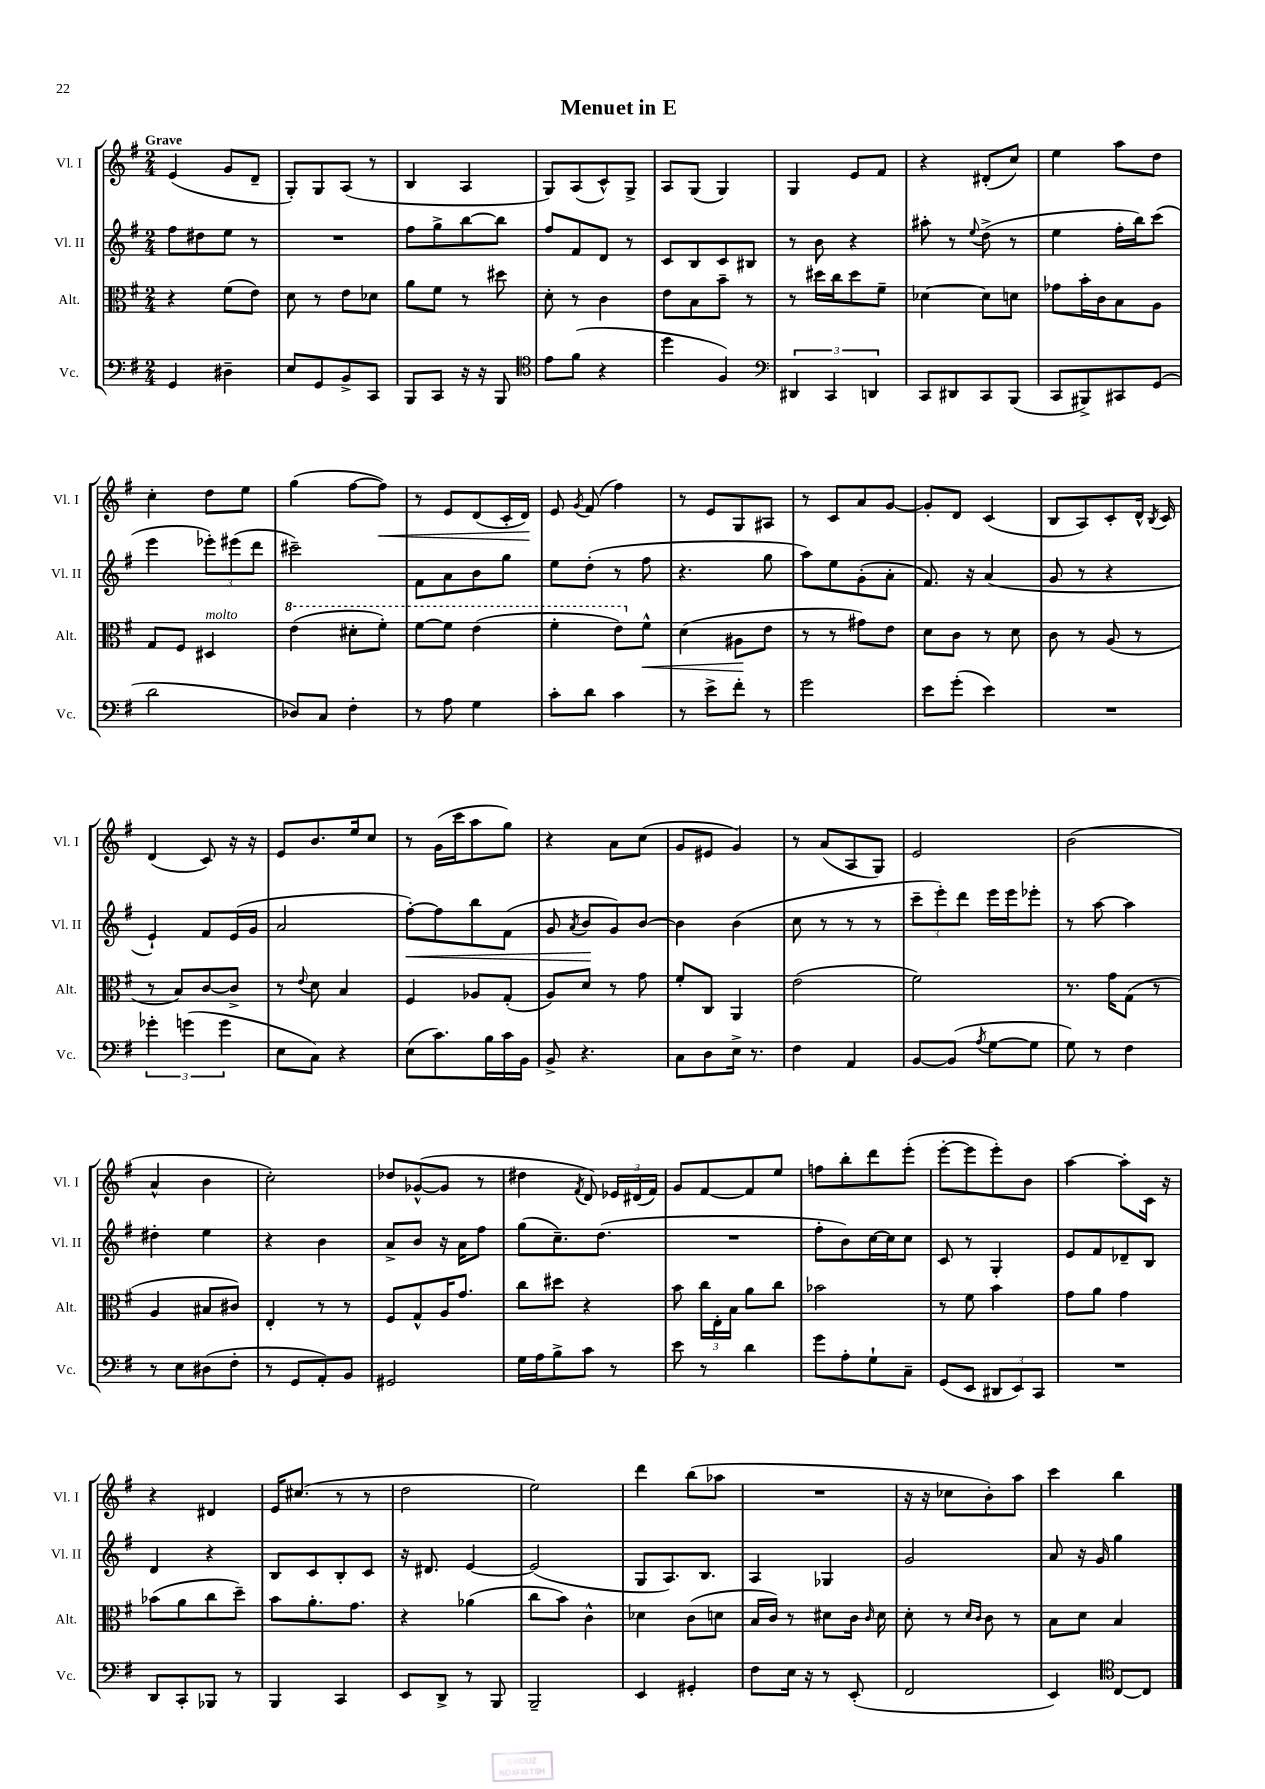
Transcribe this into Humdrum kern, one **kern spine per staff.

**kern	**kern	**kern	**kern
*staff4	*staff3	*staff2	*staff1
*clefF4	*clefC3	*clefG2	*clefG2
*k[f#]	*k[f#]	*k[f#]	*k[f#]
*M2/4	*M2/4	*M2/4	*M2/4
4GG	4r	8ff#	(4e
.	.	8dd#	.
4D#~	(8f#	8ee	8g
.	8e)	8r	8d~
=	=	=	=
8E	8d	2r	8G')
8GG	8r	.	8G
8BB^	8e	.	(8A
8CC	8d-	.	8r
=	=	=	=
8BBB	8a	8ff#	4B
8CC	8f#	8gg^	.
16r	8r	[8bb	4A
16r	.	.	.
8BBB	8dd#	8bb]	.
=	=	=	=
*clefC4	*	*	*
8e	8d'	8ff#	8G)
(8f#	8r	8f#	(8A
4r	4c	8d	8c^^)
.	.	8r	8G^
=	=	=	=
4dd	8e	8c	8A
.	8B	8B	(8G
4F#)	8b~	8c	4G)
.	8r	8B#	.
=	=	=	=
*clefF4	*	*	*
6DD#	8r	8r	4G
.	16dd#	8b	.
6CC	.	.	.
.	16cc	.	.
.	8dd#	4r	8e
6DD	.	.	.
.	8f#~	.	8f#
=	=	=	=
8CC	[4d-	8aa#'	4r
8DD#	.	8r	.
.	.	8qqee	.
8CC	8d-]	(8dd^	(8d#'
(8BBB	8d	8r	8cc)
=	=	=	=
8CC	8g-	4ee	4ee
8BBB#^)	16b'	.	.
.	16c	.	.
8CC#	8B	16ff#'	8aa
.	.	16bb)	.
(8GG	8A	(8ccc	8dd
=	=	=	=
2d	8G	4eee	4cc'
.	8F#	.	.
.	4D#	12eee-')	8dd
.	.	(12eee#	.
.	.	.	8ee
.	.	12ddd	.
=	=	=	=
8D-)	(4ee	2ccc#~)	(4gg
8C	.	.	.
4F#'	8dd#'	.	[8ff#
.	8ff#')	.	8ff#])
=	=	=	=
8r	[8ff#	8f#	8r
8A	8ff#]	8a	8e
4G	(4ee	8b	(8d
.	.	8gg	16c'
.	.	.	16d)
=	=	=	=
8c'	4ff#'	8ee	8e
.	.	.	8qg
8d	.	(8dd'	(8f#
4c	8ee)	8r	4ff#)
.	8f#^^	8ff#	.
=	=	=	=
8r	(4d	4.r	8r
8e^	.	.	8e
8f#'	8A#	.	8G
8r	8e	8gg	8A#
=	=	=	=
2g	8r	8aa)	8r
.	8r	8ee	8c
.	8g#)	(8g'	8a
.	8e	8a'	[8g
=	=	=	=
8e	8d	8.f#)	8g']
(8g'	8c	.	8d
.	.	16r	.
4e)	8r	(4a	(4c
.	8d	.	.
=	=	=	=
2r	8c	8g	8B
.	8r	8r	8A)
.	(8A	4r	8c'
.	8r	.	16d^^
.	.	.	8qB
.	.	.	16c
=	=	=	=
6g-'	8r	4e`)	(4d
.	8B)	.	.
(6g	.	.	.
.	[8c	8f#	8c)
6g	.	.	.
.	8c^]	(16e	16r
.	.	16g	16r
=	=	=	=
8E	8r	2a	8e
.	8qqe	.	.
8C)	8d	.	8.b
4r	4B	.	.
.	.	.	16ee
.	.	.	8cc
=	=	=	=
(8E	4F#	[8ff#')	8r
8.c)	.	8ff#]	(16g
.	.	.	16ccc
.	8A-	8bb	8aa
16B	.	.	.
16c	(8G'	(8f#	8gg)
16BB	.	.	.
=	=	=	=
8BB^	8A)	8g	4r
.	.	8qa	.
4.r	8d	8b	.
.	8r	8g)	8a
.	8g	[8b	(8cc
=	=	=	=
8C	8f#'	4b]	8g
8D	8C	.	8e#
16E^	4AA	(4b	4g)
8.r	.	.	.
=	=	=	=
4F#	(2e	8cc	8r
.	.	8r	(8a
4AA	.	8r	8A
.	.	8r	8G)
=	=	=	=
[8BB	2f#)	12ccc~	2e
.	.	12eee')	.
(8BB]	.	.	.
.	.	12ddd	.
8qA	.	.	.
[8G	.	16eee	.
.	.	16eee	.
8G]	.	8eee-'	.
=	=	=	=
8G)	8.r	8r	(2b
8r	.	[8aa	.
.	16g	.	.
4F#	(8G	4aa]	.
.	8r	.	.
=	=	=	=
8r	4A	4dd#'	4a^^
8E	.	.	.
(8D#	8B#	4ee	4b
8F#'	8c#)	.	.
=	=	=	=
8r	4E'	4r	2cc')
8GG	.	.	.
8AA')	8r	4b	.
8BB	8r	.	.
=	=	=	=
2GG#	8F#	8a^	8dd-
.	8G^^	8b	([8g-^^
.	16A	16r	8g-]
.	8.g	16a	.
.	.	8ff#	8r
=	=	=	=
16G	8cc	(8gg	4dd#
16A	.	.	.
8B^	8dd#	8.cc~)	.
.	.	.	8qf#
8c	4r	.	8d)
.	.	(8.dd	.
8r	.	.	24e-
.	.	.	(24d#
.	.	.	24f#)
=	=	=	=
8e	8b	2r	8g
8r	24cc	.	[8f#
.	24E'	.	.
.	24B	.	.
4d	8a	.	8f#]
.	8cc	.	8ee
=	=	=	=
8g	2b-	8ff#'	8ff
8A'	.	8b)	8bb'
8G`	.	[16cc	8ddd
.	.	16cc]	.
8C~	.	8cc	(8eee'
=	=	=	=
(8GG	8r	8c	[8eee'
8EE	8f#	8r	8eee]
12DD#	4b	4G'	8eee')
12EE)	.	.	.
.	.	.	8b
12CC	.	.	.
=	=	=	=
2r	8g	8e	[4aa
.	8a	8f#	.
.	4g	8d-~	8aa']
.	.	8B	16c
.	.	.	16r
=	=	=	=
8DD	(8b-	4d	4r
8CC'	8a	.	.
8BBB-	8cc	4r	4d#
8r	8dd~)	.	.
=	=	=	=
4BBB	8b	8B	16e
.	.	.	(8.cc#
.	8.a'	8c	.
4CC	.	8B'	8r
.	8.g	.	.
.	.	8c	8r
=	=	=	=
8EE	4r	16r	2dd
.	.	8.d#	.
8DD^	.	.	.
8r	(4a-	[4e	.
8BBB	.	.	.
=	=	=	=
2BBB~	8cc	(2e]	2ee)
.	8b)	.	.
.	4c^^	.	.
=	=	=	=
4EE	4d-	8G	4ddd
.	.	8.A)	.
4GG#'	(8c	.	(8bb
.	.	8.B	.
.	8d	.	8aa-
=	=	=	=
8F#	16B	4A	2r
.	16c)	.	.
16E	8r	.	.
16r	.	.	.
8r	8d#	4G-	.
(8EE'	16c	.	.
.	16qqc	.	.
.	16d#	.	.
=	=	=	=
2FF#	8d'	2g	16r
.	.	.	16r
.	8r	.	8cc-
.	16qqd	.	.
.	16qqc	.	.
.	8c	.	8b')
.	8r	.	8aa
=	=	=	=
4EE)	8B	8a	4ccc
.	8d	16r	.
.	.	16g	.
*clefC4	*	*	*
[8C	4B	4gg	4bb
8C]	.	.	.
==	==	==	==
*-	*-	*-	*-
